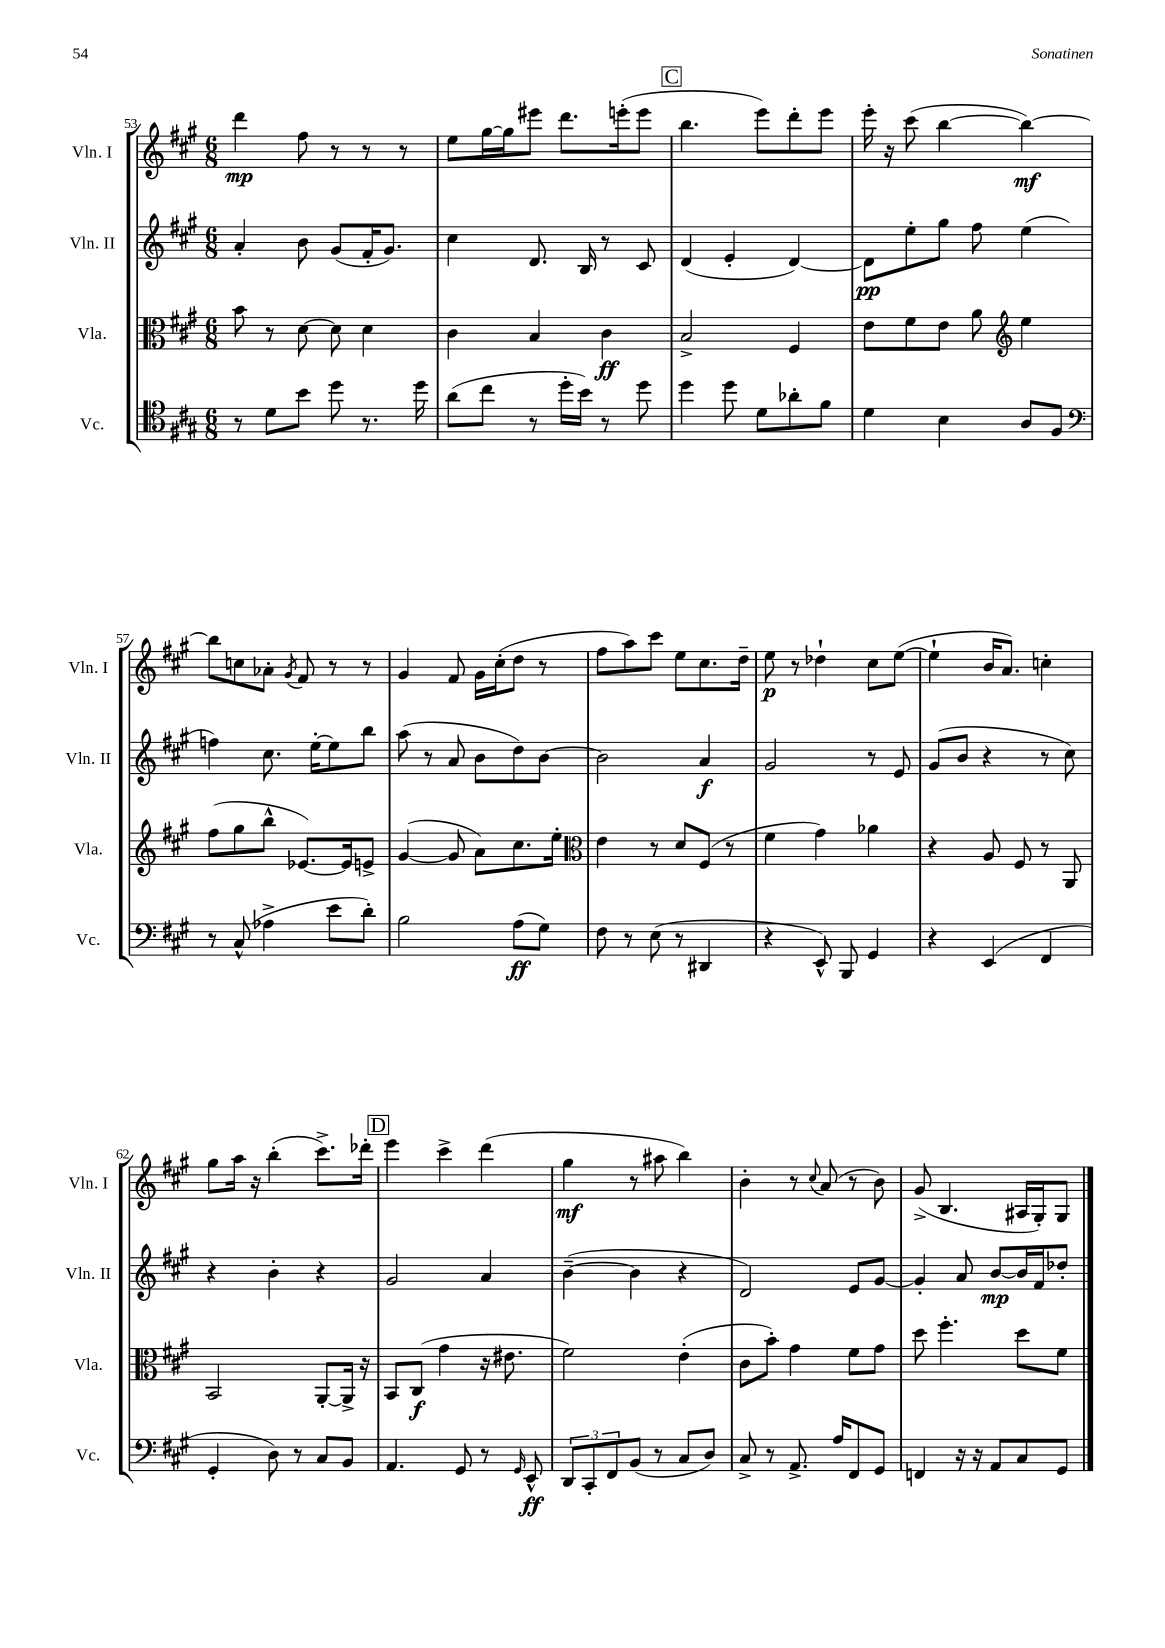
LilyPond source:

<<
\new StaffGroup <<
\new Staff = "s0" \with { instrumentName = "Vln. I" shortInstrumentName = "Vln. I" } {
    \clef treble \key a \major \numericTimeSignature \time 6/8
    d'''4\mp fis''8 r8 r8 r8 |
    e''8 gis''16~ gis''16 eis'''8 d'''8. e'''16-.( e'''8 |
    \mark \markup { \box "C" } b''4. e'''8) d'''8-. e'''8 |
    e'''16-. r16 cis'''8( b''4~ b''4~\mf) |
    b''8 c''8 aes'8-. \acciaccatura { gis'8 } fis'8 r8 r8 |
    gis'4 fis'8 gis'16 cis''16-.( d''8 r8 |
    fis''8 a''8) cis'''8 e''8 cis''8. d''16-- |
    e''8\p r8 des''4-! cis''8 e''8~( |
    e''4-! b'16 a'8.) c''4-. |
    gis''8 a''16 r16 b''4-.( cis'''8.->) des'''16-. |
    \mark \markup { \box "D" } e'''4 cis'''4-> d'''4( |
    gis''4\mf r8 ais''8 b''4) |
    b'4-. r8 \appoggiatura { cis''8 } a'8( r8 b'8) |
    gis'8->( b4. ais16 gis16-.) gis8 \bar "|." |
}
\new Staff = "s1" \with { instrumentName = "Vln. II" shortInstrumentName = "Vln. II" } {
    \clef treble \key a \major \numericTimeSignature \time 6/8
    a'4-. b'8 gis'8( fis'16-. gis'8.) |
    cis''4 d'8. b16 r8 cis'8 |
    \mark \markup { \box "C" } d'4( e'4-. d'4~) |
    d'8\pp e''8-. gis''8 fis''8 e''4( |
    f''4) cis''8. e''16~-. e''8 b''8 |
    a''8( r8 a'8 b'8 d''8) b'8~ |
    b'2 a'4\f |
    gis'2 r8 e'8 |
    gis'8( b'8 r4 r8 cis''8) |
    r4 b'4-. r4 |
    \mark \markup { \box "D" } gis'2 a'4 |
    b'4~--( b'4 r4 |
    d'2) e'8 gis'8~ |
    gis'4-. a'8 b'8~\mp b'16 fis'16 des''8-. \bar "|." |
}
\new Staff = "s2" \with { instrumentName = "Vla." shortInstrumentName = "Vla." } {
    \clef alto \key a \major \numericTimeSignature \time 6/8
    b'8 r8 d'8~ d'8 d'4 |
    cis'4 b4 cis'4\ff |
    \mark \markup { \box "C" } b2-> fis4 |
    e'8 fis'8 e'8 a'8 \clef treble e''4 |
    fis''8( gis''8 b''8-^ ees'8.~) ees'16 e'8-> |
    gis'4~( gis'8 a'8) cis''8. e''16-. |
    \clef alto e'4 r8 d'8 fis8( r8 |
    fis'4 gis'4) aes'4 |
    r4 a8 fis8 r8 a,8 |
    b,2 a,8~-. a,16-> r16 |
    \mark \markup { \box "D" } b,8 cis8\f( gis'4 r16 eis'8. |
    fis'2) e'4-.( |
    cis'8 b'8-.) gis'4 fis'8 gis'8 |
    d''8 fis''4.-. d''8 fis'8 \bar "|." |
}
\new Staff = "s3" \with { instrumentName = "Vc." shortInstrumentName = "Vc." } {
    \clef tenor \key a \major \numericTimeSignature \time 6/8
    r8 d'8 b'8 d''8 r8. d''16 |
    a'8( cis''8 r8 d''16-. b'16) r8 d''8 |
    \mark \markup { \box "C" } d''4 d''8 d'8 aes'8-. fis'8 |
    d'4 b4 a8 fis8 |
    \clef bass r8 cis8-^( aes4-> e'8 d'8-.) |
    b2 a8\ff( gis8) |
    fis8 r8 e8( r8 dis,4 |
    r4 e,8-^) b,,8 gis,4 |
    r4 e,4( fis,4 |
    gis,4-. d8) r8 cis8 b,8 |
    \mark \markup { \box "D" } a,4. gis,8 r8 \grace { gis,16 } e,8-^\ff |
    \tuplet 3/2 { d,8 cis,8-. fis,8 } b,8( r8 cis8 d8) |
    cis8-> r8 a,8.-> a16 fis,8 gis,8 |
    f,4 r16 r16 a,8 cis8 gis,8 \bar "|." |
}
>>
>>
\layout { \context { \Score currentBarNumber = #53 } }
